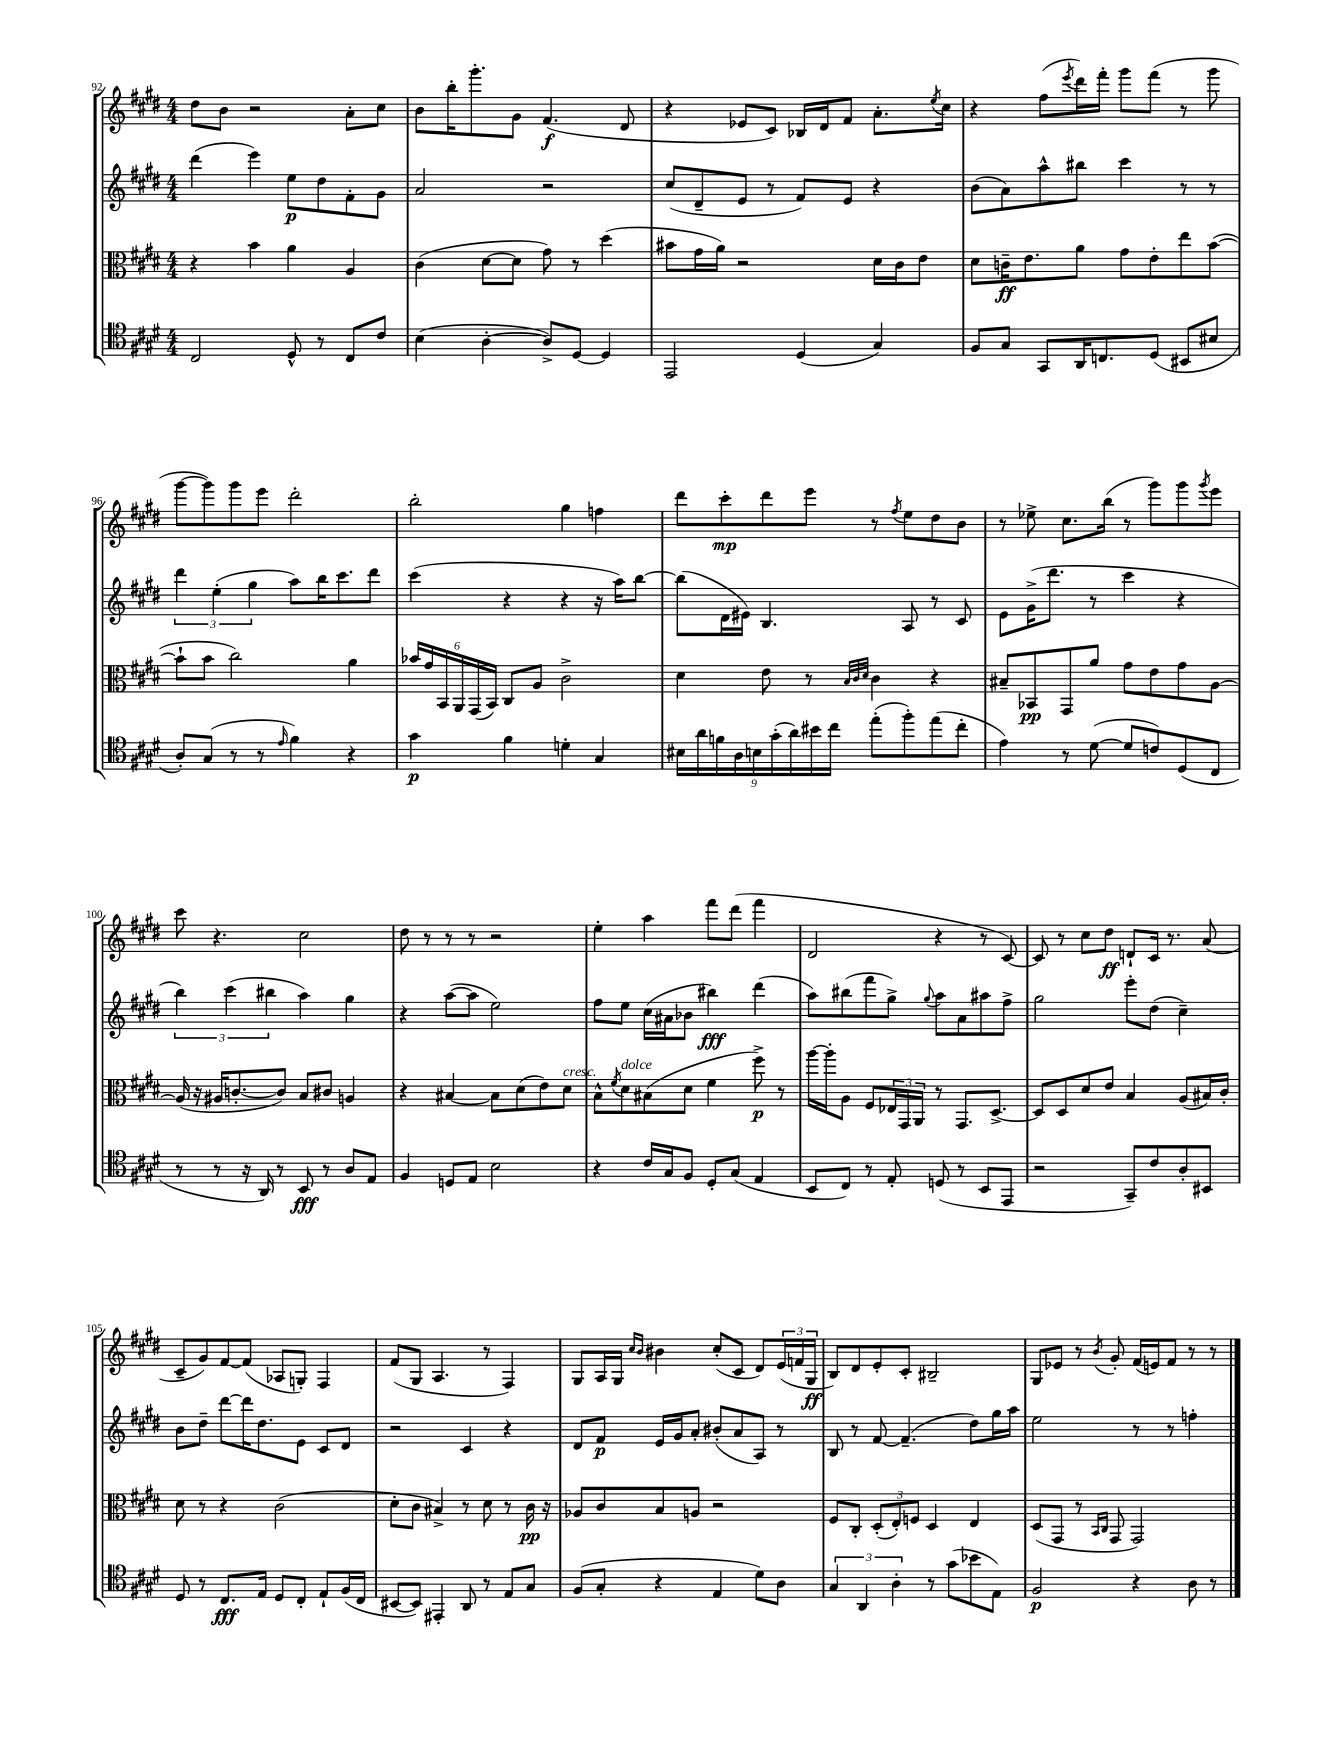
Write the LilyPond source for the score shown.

<<
\new StaffGroup <<
\new Staff = "s0" {
    \clef treble \key e \major \numericTimeSignature \time 4/4
    dis''8 b'8 r2 a'8-. cis''8 |
    b'8 b''16-. gis'''8.-. gis'8 fis'4.\f( dis'8 |
    r4 ees'8 cis'8) bes16 dis'16 fis'8 a'8.-. \acciaccatura { e''8 } cis''16 |
    r4 fis''8( \acciaccatura { e'''8 } dis'''16) fis'''16-. gis'''8 fis'''8( r8 gis'''8 |
    gis'''8~ gis'''8) gis'''8 e'''8 dis'''2-. |
    b''2-. gis''4 f''4 |
    dis'''8 cis'''8-.\mp dis'''8 e'''8 r8 \acciaccatura { fis''8 } e''8 dis''8 b'8 |
    r8 ees''8-> cis''8. b''16( r8 gis'''8) gis'''8 \acciaccatura { gis'''8 } e'''8 |
    cis'''8 r4. cis''2 |
    dis''8 r8 r8 r8 r2 |
    e''4-. a''4 fis'''8 dis'''8( fis'''4 |
    dis'2 r4 r8 cis'8~) |
    cis'8 r8 cis''8 dis''8\ff d'8-! cis'16 r8. a'8( |
    cis'8-- gis'8) fis'8~ fis'8( aes8 g8-.) fis4 |
    fis'8( gis8 a4. r8 fis4) |
    gis8 a16 gis16 \grace { cis''16 b'16 } bis'4 cis''8-.( cis'8 dis'8) \tuplet 3/2 { e'16( f'16 gis16\ff } |
    b8) dis'8 e'8-. cis'8-. bis2-- |
    gis8 ees'8 r8 \acciaccatura { b'8 } gis'8-. fis'16( e'16) fis'8 r8 r8 \bar "|." |
}
\new Staff = "s1" {
    \clef treble \key e \major \numericTimeSignature \time 4/4
    dis'''4( e'''4) e''8\p dis''8 fis'8-. gis'8 |
    a'2 r2 |
    cis''8( dis'8-- e'8 r8 fis'8) e'8 r4 |
    b'8( a'8) a''8-^ bis''8 cis'''4 r8 r8 |
    \tuplet 3/2 { dis'''4 e''4-.( gis''4 } a''8) b''16 cis'''8. dis'''8 |
    cis'''4( r4 r4 r16 a''16) b''8~ |
    b''8( dis'16 eis'16) b4. a8 r8 cis'8 |
    e'8 gis'16->( dis'''8. r8 cis'''4 r4 |
    \tuplet 3/2 { b''4) cis'''4( bis''4 } a''4) gis''4 |
    r4 a''8~( a''8 e''2) |
    fis''8 e''8 cis''16( ais'16 bes'8 bis''4\fff) dis'''4( |
    a''8) bis''8( fis'''8 gis''8->) \appoggiatura { gis''8 } a''8 a'8 ais''8 fis''8-> |
    gis''2 e'''8-. dis''8( cis''4--) |
    b'8 dis''8-- dis'''8~ dis'''16 dis''8. e'8 cis'8 dis'8 |
    r2 cis'4 r4 |
    dis'8 fis'8\p e'16 gis'16 a'8-. bis'8-.( a'8 a8) r8 |
    b8 r8 fis'8~ fis'4.--( dis''8) gis''16 a''16 |
    e''2 r8 r8 f''4-. \bar "|." |
}
\new Staff = "s2" {
    \clef alto \key e \major \numericTimeSignature \time 4/4
    r4 b'4 a'4 a4 |
    cis'4( dis'8~ dis'8 gis'8) r8 dis''4( |
    bis'8 gis'16 a'16) r2 dis'16 cis'16 e'8 |
    dis'8 c'16--\ff e'8. a'8 gis'8 e'8-. e''8 b'8~( |
    b'8-! b'8 cis''2) a'4 |
    \tuplet 6/4 { bes'16 gis'16 b,16 a,16 gis,16( b,16) } cis8 a8 cis'2-> |
    dis'4 e'8 r8 \grace { b32 cis'32 dis'32 } cis'4 r4 |
    bis8-- bes,8\pp gis,8 a'8 gis'8 e'8 gis'8 a8~ |
    a16( r16 ais16 c'8.~-. c'8) b8 cis'8 a4 |
    r4 bis4~ bis8 dis'8( e'8) dis'8^\markup { \italic "cresc." } |
    b8-^ \acciaccatura { fis'8 } dis'8^\markup { \italic "dolce" } bis8( dis'8 fis'4 fis''8->\p) r8 |
    a''16~ a''16-. a8 fis8 \tuplet 3/2 { ees16 gis,16 a,16 } r8 gis,8. dis8.~-> |
    dis8 dis8 dis'8 e'8 b4 a8( bis16) cis'16-. |
    dis'8 r8 r4 cis'2( |
    dis'8-. cis'8 bis4->) r8 dis'8 r8 cis'16\pp r16 |
    aes8 cis'8 b8 a8 r2 |
    fis8 cis8-. \tuplet 3/2 { dis8-.( e8-.) f8 } dis4 e4 |
    dis8( gis,8 r8 \grace { b,16 cis16 } gis,8 gis,2) \bar "|." |
}
\new Staff = "s3" {
    \clef tenor \key e \major \numericTimeSignature \time 4/4
    cis2 dis8-^ r8 cis8 cis'8 |
    b4( a4~-. a8->) dis8~ dis4 |
    e,2 dis4( gis4) |
    fis8 gis8 gis,8 a,16 c8. dis8( bis,8 bis8 |
    a8-.) gis8( r8 r8 \grace { e'16 } fis'4) r4 |
    gis'4\p fis'4 d'4-. gis4 |
    \tuplet 9/8 { bis16 a'16 f'16 a16 b16 gis'16-.( a'16) bis'16 cis''16 } e''8-.( fis''8-.) e''8( cis''8-. |
    e'4) r8 dis'8~( dis'8 c'8) dis8( cis8 |
    r8 r8 r16 a,16) r8 b,8\fff r8 a8 e8 |
    fis4 d8 e8 b2 |
    r4 cis'16 gis16 fis8 dis8-. gis8( e4 |
    b,8 cis8) r8 e8-. d8( r8 b,8 e,8 |
    r2 gis,8--) cis'8 a8-. bis,8 |
    dis8 r8 cis8.\fff e16 dis8 cis8-. e8-! fis16( cis16 |
    bis,8~ bis,8) eis,4-. a,8 r8 e8 gis8 |
    fis8( gis8-. r4 e4 dis'8) a8 |
    \tuplet 3/2 { gis4 a,4 a4-. } r8 gis'8( bes'8 e8) |
    fis2\p r4 a8 r8 \bar "|." |
}
>>
>>
\layout { \context { \Score currentBarNumber = #92 } }
